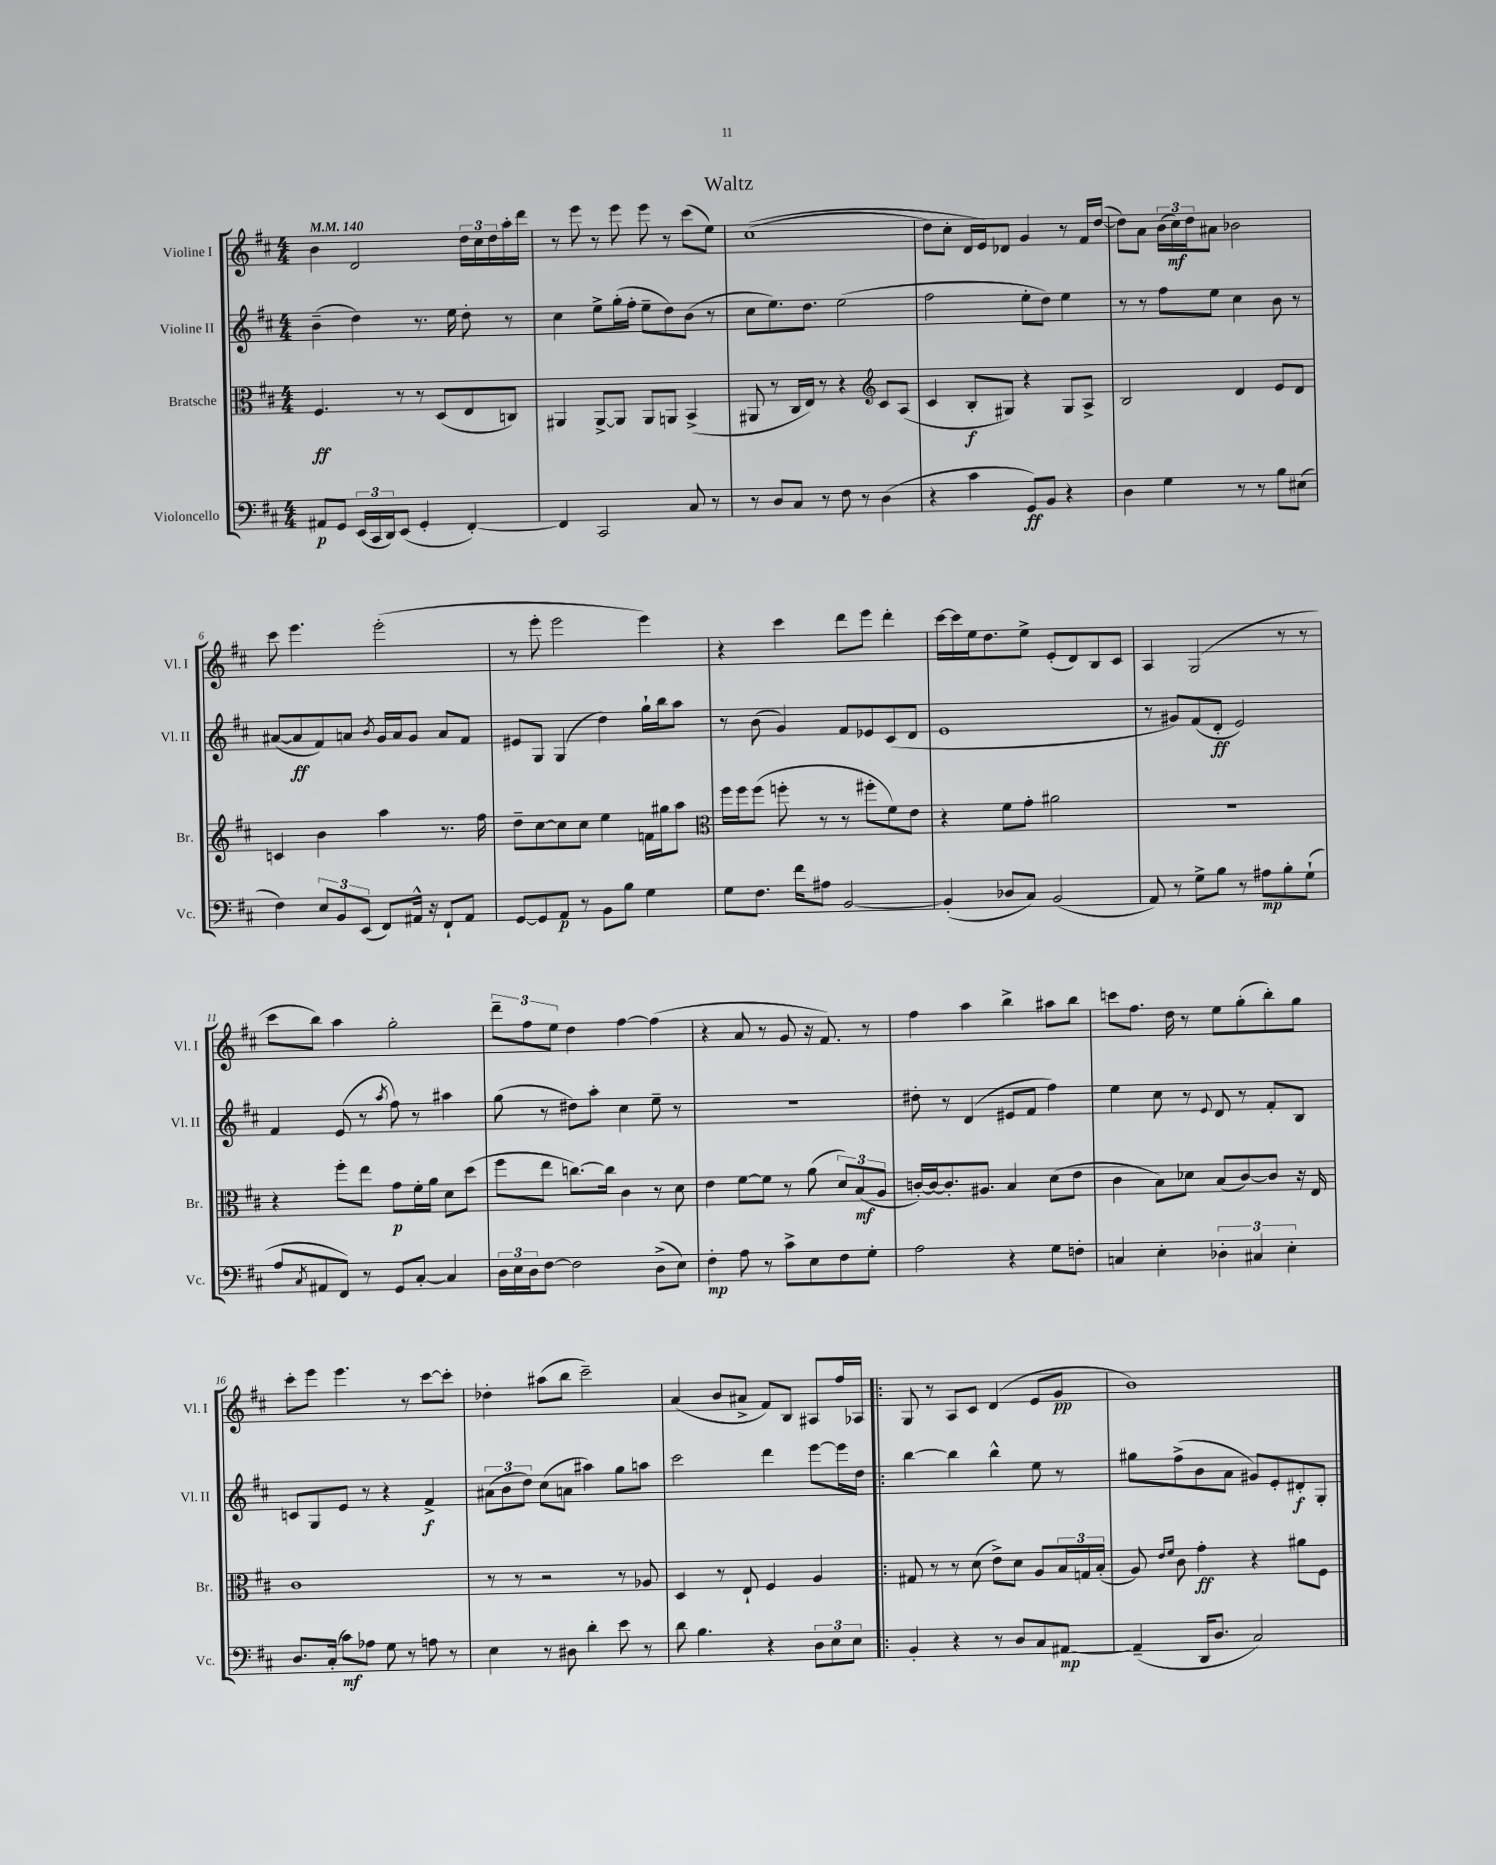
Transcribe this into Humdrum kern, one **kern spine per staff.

**kern	**dynam	**kern	**dynam	**kern	**dynam	**kern	**dynam
*part4	*part4	*part3	*part3	*part2	*part2	*part1	*part1
*staff4	*staff4	*staff3	*staff3	*staff2	*staff2	*staff1	*staff1
*I"Violoncello	*	*I"Bratsche	*	*I"Violine II	*	*I"Violine I	*
*I'Vc.	*	*I'Br.	*	*I'Vl. II	*	*I'Vl. I	*
*clefF4	*	*clefC3	*	*clefG2	*	*clefG2	*
*k[f#c#]	*	*k[f#c#]	*	*k[f#c#]	*	*k[f#c#]	*
*M4/4	*	*M4/4	*	*M4/4	*	*M4/4	*
*MM140	*	*MM140	*	*MM140	*	*MM140	*
=1	=1	=1	=1	=1	=1	=1	=1
8AA#X/L	p	4.F#/	ff	(4b~\	.	4b\	.
8GG/J	.	.	.	.	.	.	.
(24EE/LL	.	.	.	4dd\)	.	2d/	.
24CC#/	.	.	.	.	.	.	.
24DD/J)	.	.	.	.	.	.	.
(8EE/J	.	8r	.	.	.	.	.
4GG'/	.	8r	.	8.r	.	.	.
.	.	(8D/L	.	.	.	.	.
.	.	.	.	16ee\	.	.	.
[4FF#'/)	.	8E/	.	8dd'\	.	24dd\LL	.
.	.	.	.	.	.	24cc#\	.
.	.	.	.	.	.	24dd\	.
.	.	8Cn/J)	.	8r	.	16aa'\	.
.	.	.	.	.	.	16ddd\JJ	.
=2	=2	=2	=2	=2	=2	=2	=2
4FF#/]	.	4AA#X/	.	4cc#\	.	8r	.
.	.	.	.	.	.	8eee\	.
2CC#/	.	[8AA#^/L	.	8ee^\L	.	8r	.
.	.	8AA#/J]	.	(16gg'\L	.	8eee\	.
.	.	.	.	16ff#'\JJ	.	.	.
.	.	8AA#/L	.	8ee~\L	.	8eee\	.
.	.	8AAn/J	.	8dd\)	.	8r	.
8C#/	.	(4BB^/	.	(8b\J	.	(8ccc#\L	.
8r	.	.	.	8r	.	8ee\J)	.
=3	=3	=3	=3	=3	=3	=3	=3
8r	.	8AA#X/	.	8cc#\L	.	((1cc#	.
8D/L	.	8r	.	8.ee\)	.	.	.
8C#/J	.	16C#/LL	.	.	.	.	.
.	.	16E/JJ)	.	8.dd\J	.	.	.
8r	.	8r	.	.	.	.	.
8F#\	.	4r	.	(2ee\	.	.	.
8r	.	.	.	.	.	.	.
*	*	*clefG2	*	*	*	*	*
(4D\	.	8c#/L	.	.	.	.	.
.	.	(8A/J	.	.	.	.	.
=4	=4	=4	=4	=4	=4	=4	=4
4r	.	4c#/	.	2ff#\	.	8dd\L)	.
.	.	.	.	.	.	8cc#'\J	.
4c#\	.	8B'/L	f	.	.	16d/LL	.
.	.	.	.	.	.	16e/J)	.
.	.	8G#X/J)	.	.	.	8d-X/J	.
8GG/L)	ff	4r	.	8ee'\L	.	4g/	.
8BB/J	.	.	.	8dd\J)	.	.	.
4r	.	8G#/L	.	4ee\	.	8r	.
.	.	8A^/J	.	.	.	16f#/LL	.
.	.	.	.	.	.	([16dd/JJ	.
=5	=5	=5	=5	=5	=5	=5	=5
4D\	.	2B/	.	8r	.	8dd\L])	.
.	.	.	.	8r	.	8a\J	.
4G\	.	.	.	8ff#\L	.	(24b\LL	.
.	.	.	.	.	.	24cc#\)	mf
.	.	.	.	.	.	24dd\J	.
.	.	.	.	8ee\J	.	8a#X\J	.
8r	.	4d/	.	4cc#\	.	2b-X\	.
8r	.	.	.	.	.	.	.
8B\L	.	8e/L	.	8b\	.	.	.
(8E#X\J	.	8d/J	.	8r	.	.	.
!!LO:LB:g=z
=6	=6	=6	=6	=6	=6	=6	=6
4F#\)	.	4cn/	.	([8a#X/L	.	8ccc#\	.
.	.	.	.	8a#/]	ff	4.eee\	.
12E/L	.	4b\	.	8f#/)	.	.	.
12BB/	.	.	.	.	.	.	.
.	.	.	.	8an/J	.	.	.
(12EE/J	.	.	.	.	.	.	.
.	.	.	.	8qb/	.	.	.
8FF#/L)	.	4aa\	.	16g/LL	.	(2eee'\	.
.	.	.	.	16a/J	.	.	.
16AA#X^^/Jk	.	.	.	8g/J	.	.	.
16r	.	.	.	.	.	.	.
8FF#`/L	.	8.r	.	8a/L	.	.	.
8AA#/J	.	.	.	8f#/J	.	.	.
.	.	16ff#\	.	.	.	.	.
=7	=7	=7	=7	=7	=7	=7	=7
[8GG/L	.	8dd~\L	.	8e#X/L	.	8r	.
8GG/]	.	[8cc#\	.	8G/J	.	8eee'\	.
8AA/J	p	8cc#\]	.	(4G/	.	2eee\	.
8r	.	8cc#\J	.	.	.	.	.
8BB\L	.	4ee\	.	4dd\)	.	.	.
8B\J	.	.	.	.	.	.	.
4G\	.	16fn\LL	.	16gg`\LL	.	4eee\)	.
.	.	16gg#X\J	.	16bb\J	.	.	.
.	.	8aa\J	.	8aa\J	.	.	.
=8	=8	=8	=8	=8	=8	=8	=8
*	*	*clefC3	*	*	*	*	*
8G\L	.	16ff#\LL	.	8r	.	4r	.
.	.	16ff#\J	.	.	.	.	.
8.F#\J	.	(8ff#\J	.	(8b\	.	.	.
.	.	8ffn'\	.	4g/)	.	4ccc#\	.
16f#\KL	.	.	.	.	.	.	.
8A#X\J	.	8r	.	.	.	.	.
[2BB/	.	8r	.	8f#/L	.	8ddd\L	.
.	.	8ff#X'\L	.	8e-X/	.	8eee\J	.
.	.	8f#\)	.	(8c#/	.	4ddd'\	.
.	.	8e\J	.	8d/J	.	.	.
=9	=9	=9	=9	=9	=9	=9	=9
(4BB'/]	.	4r	.	1e	.	[16ccc#\LL	.
.	.	.	.	.	.	16ccc#\]	.
.	.	.	.	.	.	16ee\J	.
.	.	.	.	.	.	8.dd\	.
8D-X/L	.	8f#\L	.	.	.	.	.
8C#/J)	.	8g'\J	.	.	.	8ee^\J	.
(2BB/	.	2a#X\	.	.	.	(8e'/L	.
.	.	.	.	.	.	8d/)	.
.	.	.	.	.	.	8B/	.
.	.	.	.	.	.	8c#/J	.
=10	=10	=10	=10	=10	=10	=10	=10
8AA/)	.	1r	.	8r	.	4A/	.
8r	.	.	.	8g#X/L)	.	.	.
8G^\L	.	.	.	(8f#/	.	(2G/	.
8B\J	.	.	.	8d'/J	ff	.	.
8r	.	.	.	2e/)	.	.	.
8A#X\L	mp	.	.	.	.	.	.
8B'\	.	.	.	.	.	8r	.
(8G`\J	.	.	.	.	.	8r	.
!!LO:LB:g=z
=11	=11	=11	=11	=11	=11	=11	=11
8A/L	.	4r	.	4f#/	.	8ccc#\L	.
8qC#/	.	.	.	.	.	.	.
8AA#X/	.	.	.	.	.	8bb\J)	.
8FF#/J)	.	8ff#'\L	.	(8e/	.	4aa\	.
8r	.	8ee\J	.	8r	.	.	.
.	.	.	.	8qaa/	.	.	.
8GG/L	.	8g\L	p	8ff#\)	.	2gg'\	.
[8C#'/J	.	16f#'\L	.	8r	.	.	.
.	.	16a\JJ	.	.	.	.	.
4C#/]	.	8d\L	.	4aa#X\	.	.	.
.	.	(8dd\J	.	.	.	.	.
=12	=12	=12	=12	=12	=12	=12	=12
24D\LL	.	8ff#\L	.	(8gg\	.	12ddd~\L	.
24E\	.	.	.	.	.	.	.
24D\J	.	.	.	.	.	12ff#\	.
[8F#\J	.	8ee\J	.	8r	.	.	.
.	.	.	.	.	.	12ee\J	.
2F#\]	.	[8.ccn\L)	.	8dd#X\L)	.	4dd\	.
.	.	.	.	8aa'\J	.	.	.
.	.	16cc\Jk]	.	.	.	.	.
.	.	4c#\	.	4cc#\	.	[4ff#\	.
(8D^\L	.	8r	.	8ee~\	.	(4ff#\]	.
8E\J)	.	8d\	.	8r	.	.	.
=13	=13	=13	=13	=13	=13	=13	=13
4F#'\	mp	4e\	.	1r	.	4r	.
8A\	.	[8f#\L	.	.	.	8a/	.
8r	.	8f#\J]	.	.	.	8r	.
8c#^\L	.	8r	.	.	.	8g/	.
8E\	.	(8a\	.	.	.	16r	.
.	.	.	.	.	.	8.f#/)	.
8F#\	.	12d/L)	.	.	.	.	.
.	.	(12B/	mf	.	.	.	.
8G'\J	.	.	.	.	.	8r	.
.	.	12A/J	.	.	.	.	.
=14	=14	=14	=14	=14	=14	=14	=14
2A\	.	[16cn'/LL)	.	8dd#X'\	.	4ff#\	.
.	.	16c/J_	.	.	.	.	.
.	.	8.c'/]	.	8r	.	.	.
.	.	.	.	(4d/	.	4aa\	.
.	.	8.A#X/J	.	.	.	.	.
4r	.	4B/	.	8e#X/L	.	4bb^\	.
.	.	.	.	8f#/J	.	.	.
8G\L	.	(8d\L	.	4ff#\)	.	8aa#X\L	.
8Fn'\J	.	8e\J	.	.	.	8bb\J	.
=15	=15	=15	=15	=15	=15	=15	=15
4Cn/	.	4c#\	.	4ee\	.	8cccn\L	.
.	.	.	.	.	.	8.ff#\J	.
4E'\	.	8B\L)	.	8cc#\	.	.	.
.	.	.	.	.	.	16dd\	.
.	.	8d-X\J	.	8r	.	8r	.
.	.	.	.	8qqe/	.	.	.
6D-X'\	.	(8B/L	.	8d/	.	8ee\L	.
.	.	[8c#/)	.	8r	.	(8gg'\	.
6C#X/	.	.	.	.	.	.	.
.	.	8c#/J]	.	8f#'/L	.	8bb'\)	.
6E'\	.	.	.	.	.	.	.
.	.	16r	.	8B/J	.	8gg\J	.
.	.	16E/	.	.	.	.	.
!!LO:LB:g=z
=16	=16	=16	=16	=16	=16	=16	=16
8.D/L	.	1c#	.	8cn/L	.	8ccc#'\L	.
.	.	.	.	8G/	.	8eee\J	.
(16C#'/Jk	.	.	.	.	.	.	.
8c#\L)	mf	.	.	8e/J	.	4.eee\	.
8A-X\J	.	.	.	8r	.	.	.
8G\	.	.	.	4r	.	.	.
8r	.	.	.	.	.	8r	.
8An\	.	.	.	4f#^/	f	[8ccc#\L	.
8r	.	.	.	.	.	8ccc#'\J]	.
=17	=17	=17	=17	=17	=17	=17	=17
4E\	.	8r	.	(12a#X\L	.	4dd-X'\	.
.	.	.	.	12b\	.	.	.
.	.	8r	.	.	.	.	.
.	.	.	.	12dd\J)	.	.	.
8r	.	2r	.	(8cc#\L	.	(8aa#X\L	.
8D#X\	.	.	.	8an\J	.	8bb\J	.
4d'\	.	.	.	4aa#X\)	.	2ccc#~\)	.
8e\	.	8r	.	8gg\L	.	.	.
8r	.	8A-X/	.	8aan\J	.	.	.
=18	=18	=18	=18	=18	=18	=18	=18
8d\	.	4D/	.	2ccc#\	.	(4a/	.
4.B\	.	.	.	.	.	.	.
.	.	8r	.	.	.	8b/L	.
.	.	8E`/	.	.	.	8a#X^/J	.
4r	.	4F#/	.	4ddd\	.	8f#/L)	.
.	.	.	.	.	.	8B/J	.
12D\L	.	4A/	.	[8eee\L	.	8A#X/L	.
12E\	.	.	.	.	.	.	.
.	.	.	.	16eee\L]	.	16ff#/L	.
12E\J	.	.	.	.	.	.	.
.	.	.	.	16dd\JJ	.	16A-X/JJ	.
=19!|:	=19!|:	=19!|:	=19!|:	=19!|:	=19!|:	=19!|:	=19!|:
4BB'/	.	8G#X/	.	[4bb\	.	8G/	.
.	.	8r	.	.	.	8r	.
4r	.	8r	.	4bb\]	.	8A/L	.
.	.	(8d\	.	.	.	8c#/J	.
8r	.	8e^\L)	.	4bb^^\	.	(4d/	.
8D/L	.	8d\J	.	.	.	.	.
8C#/	.	8A/L	.	8ee\	.	8e/L	.
[8AA#X/J	mp	24B/L	.	8r	.	8g/J	pp
.	.	24Gn/	.	.	.	.	.
.	.	(24B'/JJ	.	.	.	.	.
=20	=20	=20	=20	=20	=20	=20	=20
(4AA#~/]	.	8A/)	.	8gg#X\L	.	1b)	.
.	.	16qqe/LL	.	.	.	.	.
.	.	16qqf#/JJ	.	.	.	.	.
.	.	8c#\	.	(8ff#^\	.	.	.
16DD/KL	.	4g'\	ff	8b\	.	.	.
8.D/J	.	.	.	.	.	.	.
.	.	.	.	8a\J	.	.	.
2C#/)	.	4r	.	8g#X/L)	.	.	.
.	.	.	.	8e'/	.	.	.
.	.	8a#X\L	.	8d#X'/	f	.	.
.	.	8F#\J	.	8G'/J	.	.	.
==	==	==	==	==	==	==	==
*-	*-	*-	*-	*-	*-	*-	*-
